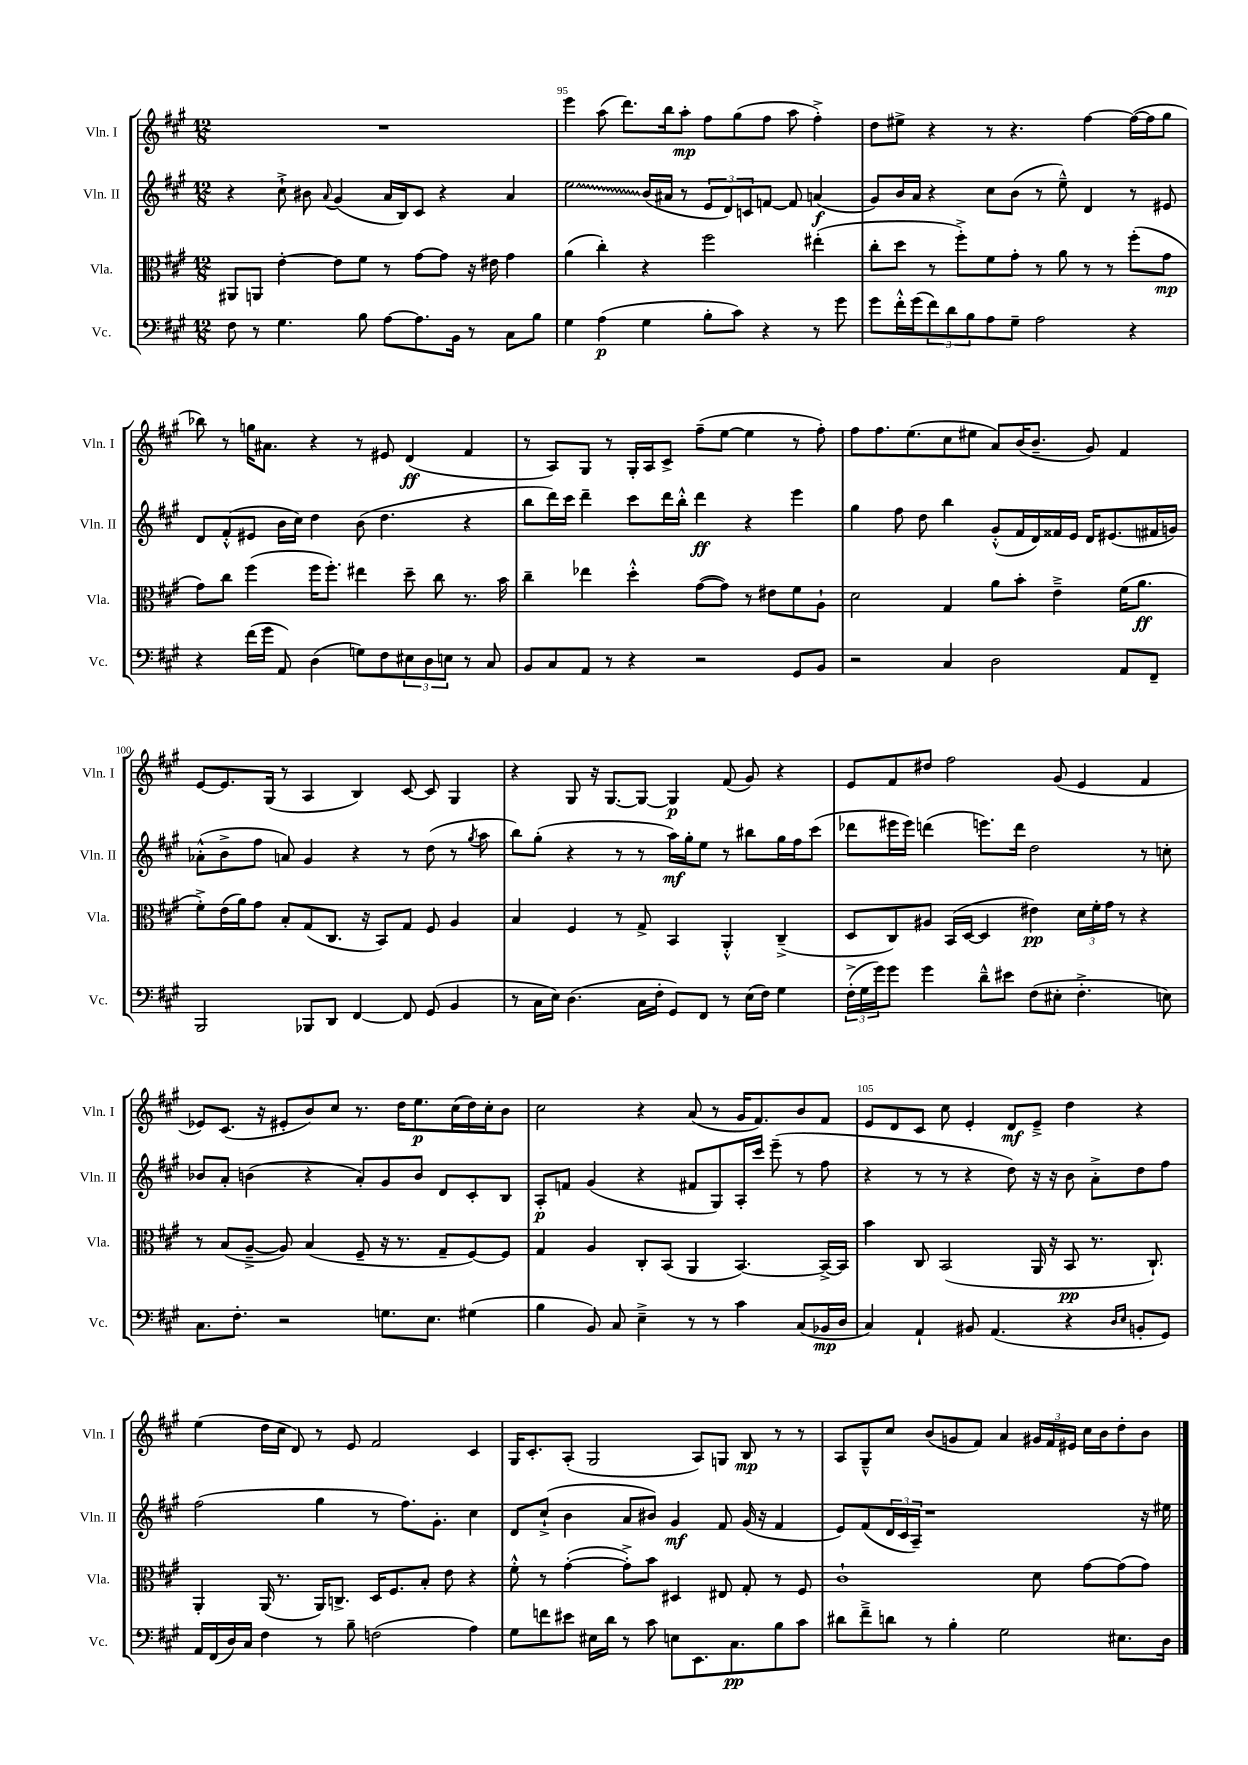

**kern	**kern	**kern	**kern
*staff4	*staff3	*staff2	*staff1
*clefF4	*clefC3	*clefG2	*clefG2
*k[f#c#g#]	*k[f#c#g#]	*k[f#c#g#]	*k[f#c#g#]
*M12/8	*M12/8	*M12/8	*M12/8
8F#\	8AA#/L	4r	1.r
8r	8AA/J	.	.
4.G#\	[4e'\	8cc#`^\	.
.	.	8b#\	.
.	.	8qqa/	.
.	8e\]L	(4g#/	.
8B\	8f#\J	.	.
[8A\L	8r	16a/LL	.
.	.	16B/J)	.
8.A\]	[8g#\L	8c#/J	.
.	8g#\]J	4r	.
16BB\Jk	.	.	.
8r	16r	.	.
.	16e#\	.	.
8C#\L	4g#\	4a/	.
8B\J	.	.	.
=	=	=	=
4G#\	(4a\	2ee\	4eee\
(4A\	4cc#'\)	.	(8aa\
.	.	.	8.ddd\L)
4G#\	4r	(16b/LL	.
.	.	16a#/JJ	16bb\k
.	.	8r	8aa'\J
8B'\L	2ff#\	12e/L	8ff#\L
.	.	12d/)	.
8c#\J)	.	.	(8gg#\
.	.	12c/	.
4r	.	[8f/J	8ff#\J
.	.	8f/]	8aa\
8r	(4ee#'\	(4a/	4ff#'^\)
8g#\	.	.	.
=	=	=	=
8g#\L	8cc#'\L	8g#/L)	8dd\L
16f#'^^\L	8dd\J	16b/L	8ee#^\J
(16g#\J	.	16a/JJ	.
12f#\)	8r	4r	4r
12d\	.	.	.
.	8ff#'^\L)	.	.
12B\	.	.	.
8A\	8f#\	8cc#\L	8r
8G#~\J	8g#'\J	(8b\J	4.r
2A\	8r	8r	.
.	8a\	8ee~^^\)	.
.	8r	4d/	[4ff#\
.	8r	.	.
4r	(8ff#'\L	8r	(16ff#\_LL
.	.	.	16ff#\]J
.	8g#\J	8e#/	8gg#\J
=	=	=	=
4r	8g#\L)	8d/L	8bb-\)
.	8cc#\J	(8f#'^^/	8r
(16f#\LL	(4ff#\	8e#/J	16gg\LK
16g#\JJ	.	.	8.a#\J
8AA/)	.	16b\LL	.
.	.	16cc#\JJ)	.
(4D\	16ff#\LK	4dd\	4r
.	8.ff#'\J)	.	.
8G\L)	4ee#\	(8b\	8r
8F#\	.	4.dd\	8e#/
12E#\	8dd~\	.	(4d/
12D\	.	.	.
.	8cc#\	.	.
12E\J	.	.	.
8r	8.r	4r	4f#/
8C#/	.	.	.
.	16b\	.	.
=	=	=	=
8BB/L	4cc#~\	8bb\L	8r
8C#/	.	16ddd\L)	8A/L)
.	.	16ccc#\JJ	.
8AA/J	4ee-\	4ddd~\	8G#/J
8r	.	.	8r
4r	4dd'^^\	8ccc#\L	16G#'/LL
.	.	.	16A/J
.	.	16ddd\L	8c#^/J
.	.	16bb'^^\JJ	.
2r	([8g#\L	4ddd\	(8ff#~\L
.	8g#\]J)	.	[8ee\J
.	8r	4r	4ee\]
.	8e#\L	.	.
8GG#/L	8f#\	4eee\	8r
8BB/J	8A`\J	.	8ff#'\)
=	=	=	=
2r	2d\	4gg#\	8ff#\L
.	.	.	8.ff#\
.	.	8ff#\	.
.	.	.	(8.ee\
.	.	8dd\	.
4C#/	4G#/	4bb\	8cc#\
.	.	.	8ee#\J
2D\	8a\L	(8g#'^^/L	8a/L)
.	8b'\J	16f#/L	(16b/K
.	.	16d/)	8.b~/J
.	4e~^\	16f##/	.
.	.	16e/JJ	.
.	.	16d/LK	8g#/)
.	.	(8.e#/	.
8AA/L	(16f#\LK	.	4f#/
.	8.a\J	.	.
8FF#~/J	.	16f#/L	.
.	.	16g/JJ)	.
=	=	=	=
2BBB/	8f#'^\L)	(8a-'^^\L	[8e/L
.	(16e\L	8b^\	8.e/]
.	16a\J)	.	.
.	8g#\J	8ff#\J	.
.	.	.	(16G#/Jk
.	8B'/L	8a/)	8r
8BBB-/L	(8G#/	4g#/	4A/
8DD/J	8.C#/J	.	.
[4FF#/	.	4r	4B/)
.	16r	.	.
.	8BB/L)	.	.
8FF#/]	8G#/J	8r	[8c#/
(8GG#/	8F#/	(8dd\	8c#/]
4BB/	4A/	8r	4G#/
.	.	8qgg#/	.
.	.	8aa\	.
=	=	=	=
8r	4B/	8bb\L)	4r
16C#\LL	.	(8gg#'\J	.
16E\JJ)	.	.	.
(4.D\	4F#/	4r	8G#/
.	.	.	16r
.	.	.	[8.G#/L
.	8r	8r	.
16C#\LL	8G#^/	8r	8G#/_J
16F#'\JJ	.	.	.
8GG#/L)	4BB/	16aa\LL)	4G#/]
.	.	16gg#'\J	.
8FF#/J	.	8ee\J	.
8r	4AA'^^/	8r	(8f#/
(16E\LL	.	8bb#\L	8g#/)
16F#\JJ)	.	.	.
4G#\	(4C#~^/	16gg#\L	4r
.	.	16ff#\J	.
.	.	(8ccc#\J	.
=	=	=	=
(24F#'^\LL	8D/L	8ddd-\L	8e/L
24G#\	.	.	.
24g#\J)	.	.	.
8g#\J	8C#/)	16eee#\L	8f#/
.	.	16eee#\JJ)	.
4g#\	8A#/J	(4ddd\	8dd#/J
.	(16BB/LL	.	2ff#\
.	[16D/JJ	.	.
8d~^^\L	4D/]	8.eee\L)	.
8e#\J	.	.	.
.	.	16ddd\Jk	.
(8F#\L	4e#\)	2dd\	.
8E#'\J	.	.	(8g#/
4.F#'^\	24d\LL	.	4e/
.	24f#'\	.	.
.	24g#\JJ	.	.
.	8r	.	.
.	4r	8r	4f#/
8E\)	.	8cc'\	.
=	=	=	=
8.C#\L	8r	8b-/L	8e-/L)
.	(8B/L	8a'/J	(8.c#/J
8.F#'\J	.	.	.
.	[8A~^/J	(4b\	.
.	.	.	16r
2r	8A/])	.	8e#'/L
.	(4B/	4r	8b/)
.	.	.	8cc#/J
.	8F#~/	8a'/L)	8.r
8.G\L	16r	8g#/	.
.	8.r	.	16dd\LK
.	.	8b/J	8.ee\
8.E\J	.	.	.
.	8G#~/L	8d/L	.
.	.	.	(16cc#\L
(4G#\	[8F#/)	8c#'/	16dd\)
.	.	.	16cc#'\J
.	8F#/]J	8B/J	8b\J
=	=	=	=
4B\	4G#/	8A'/L	2cc#\
.	.	8f/J	.
8BB/)	4A/	(4g#/	.
8C#/	.	.	.
4E~^\	8C#'/L	4r	4r
.	(8BB/J	.	.
8r	4AA/	8f#/L	(8a/
8r	.	8G#/)	8r
4c#\	[4.BB/)	16A'/L	16g#/LK
.	.	16ccc#/JJ	8.f#/)
.	.	(8eee~\	.
(8C#/L	.	8r	8b/
16BB-/L	16BB^/_LL	8ff#\	8f#/J
16D/JJ	16BB/]JJ	.	.
=	=	=	=
4C#/)	4b\	4r	8e/L
.	.	.	8d/
4AA`/	8C#/	8r	8c#/J
.	(2BB/	8r	8cc#\
8BB#/	.	4r	4e'/
(4.AA/	.	.	.
.	.	8dd\)	8d/L
.	16AA/	16r	8e~^/J
.	16r	16r	.
4r	8BB/	8b\	4dd\
.	8.r	8a'^\L	.
16qqD/LL	.	.	.
16qqE/JJ	.	.	.
8BB'/L	.	8dd\	4r
.	8.C#`/)	.	.
8GG#/J)	.	8ff#\J	.
=	=	=	=
16AA/LL	4AA'/	(2ff#\	(4ee\
(16FF#/	.	.	.
16D/)	.	.	.
16C#/JJ	.	.	.
4F#\	(16AA/	.	16dd\LL
.	8.r	.	16cc#\JJ
.	.	.	8d/)
8r	16AA/LK)	4gg#\	8r
.	8.C^/J	.	.
8B~\	.	.	8e/
(2F\	16D/LK	8r	2f#/
.	8.F#/	.	.
.	.	8.ff#\L)	.
.	8B'/J	.	.
.	.	8.g#'\J	.
.	8e\	.	.
4A\)	4r	4cc#\	4c#/
=	=	=	=
8G#\L	8f#'^^\	8d/L	16G#/LK
.	.	.	8.c#'/
8f\	8r	(8cc#`^/J	.
8e#\J	([4g#'\	4b\	(8A'/J
16E#\LL	.	.	2G#/
16d\JJ	.	.	.
8r	8g#'^\]L)	8a/L	.
8c#\	8b\J	8b#/J)	.
8E\L	4D#/	4g#/	.
8.EE\	.	.	8A/L)
.	8E#/	8f#/	8G/J
8.C#\	.	.	.
.	8G#'/	(16g#/	8B/
.	.	16r	.
8B\	8r	4f#/	8r
8c#\J	8F#/	.	8r
=	=	=	=
8d#\L	1c#`	8e/L)	8A/L
8f#~^\	.	(8f#/	8G#~^^/
8d\J	.	24d/L	8cc#/J
.	.	24c#/	.
.	.	24A~/JJ)	.
8r	.	1r	(8b/L
4B'\	.	.	8g/
.	.	.	8f#/J)
2G#\	.	.	4a/
.	8d\	.	24g#/LL
.	.	.	24f#/
.	.	.	24e#/JJ
.	[8g#\L	.	16cc#\LL
.	.	.	16b\J
8.E#\L	(8g#\]	.	8dd'\
.	8g#\J)	16r	8b\J
16D\Jk	.	16ee#\	.
==	==	==	==
*-	*-	*-	*-
